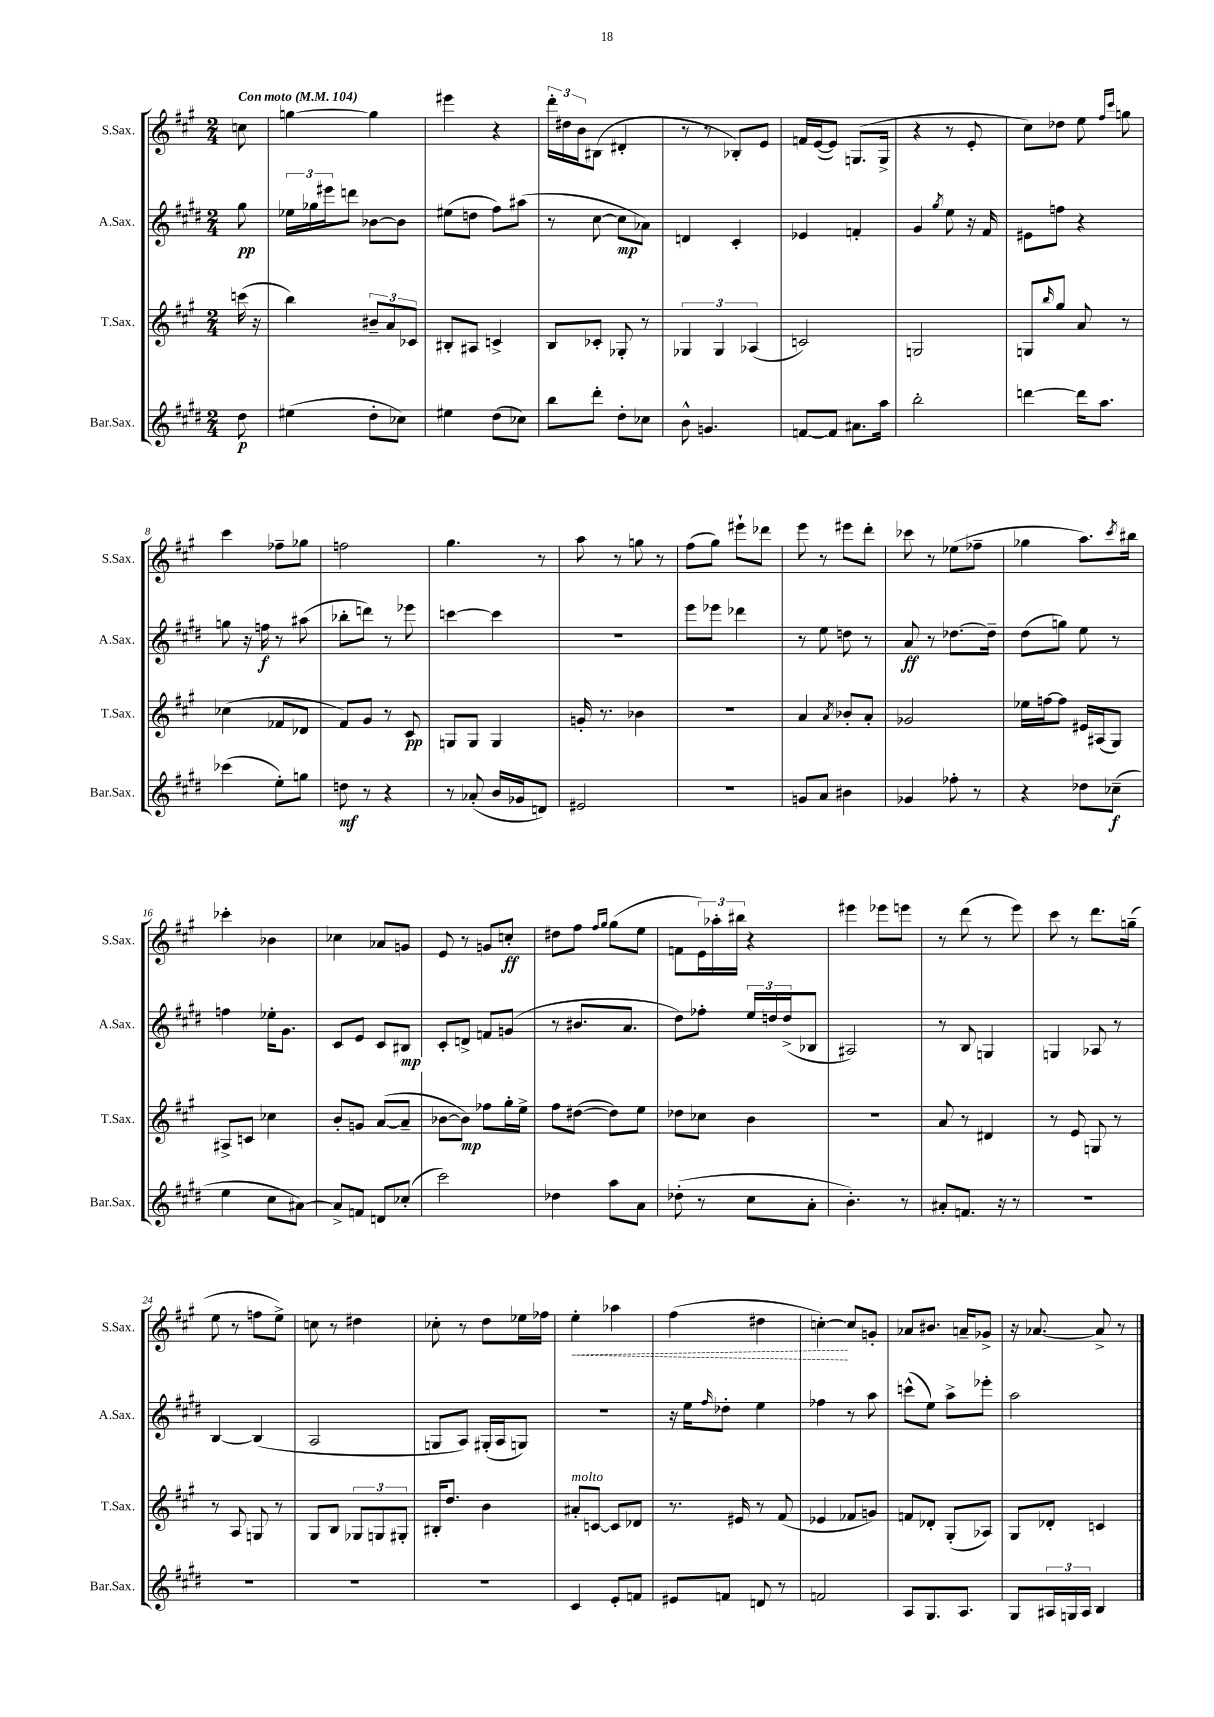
<<
\new StaffGroup <<
\new Staff = "s0" \with { instrumentName = "S.Sax." shortInstrumentName = "S.Sax." } {
    \clef treble \key a \major \numericTimeSignature \time 2/4 \partial 8 \tempo "Con moto" 4 = 104
    c''8 |
    g''4~ g''4 |
    eis'''4 r4 |
    \tuplet 3/2 { d'''16-. dis''16 b'16 } bis8( dis'4-. |
    r8 r8 bes8-.) e'8 |
    f'16 e'16~( e'8) g8.( g16-> |
    r4 r8 e'8-. |
    cis''8) des''8 e''8 \grace { fis''16 cis'''16 } g''8 |
    cis'''4 fes''8-- ges''8 |
    f''2 |
    gis''4. r8 |
    a''8 r8 g''8 r8 |
    fis''8( gis''8) eis'''8-! des'''8 |
    e'''8 r8 eis'''8 d'''8-. |
    ces'''8 r8 ees''8( fes''8-- |
    ges''4 a''8.) \acciaccatura { cis'''8 } bis''16 |
    ces'''4-. bes'4 |
    ces''4 aes'8 g'8 |
    e'8 r8 g'8 c''8-.\ff |
    dis''8 fis''8 \grace { fis''16 gis''16 } gis''8( e''8 |
    f'8 \tuplet 3/2 { e'16) aes''16-. bis''16 } r4 |
    eis'''4 ees'''8 e'''8 |
    r8 d'''8( r8 e'''8) |
    cis'''8 r8 d'''8. g''16--( |
    e''8 r8 f''8 e''8->) |
    c''8 r8 dis''4 |
    ces''8-. r8 d''8 ees''16 fes''16 |
    \once \override Hairpin.style = #'dashed-line e''4-.\< aes''4 |
    fis''4( dis''4 |
    c''4~-.\!) c''8 g'8-. |
    aes'8 bis'8. a'16-- ges'8-> |
    r16 aes'8.~ aes'8-> r8 \bar "|." |
}
\new Staff = "s1" \with { instrumentName = "A.Sax." shortInstrumentName = "A.Sax." } {
    \clef treble \key e \major \numericTimeSignature \time 2/4 \partial 8
    gis''8\pp |
    \tuplet 3/2 { ees''16 ges''16 eis'''16 } d'''8 bes'8~ bes'8 |
    eis''8( d''8 fis''8) ais''8( |
    r8 cis''8~ cis''8\mp aes'8) |
    d'4 cis'4-. |
    ees'4 f'4-. |
    gis'4 \acciaccatura { gis''8 } e''8 r16 fis'16 |
    eis'8 f''8 r4 |
    g''8 r16 f''16\f r8 ais''8( |
    bes''8-. d'''8) r8 ees'''8 |
    c'''4~ c'''4 |
    R2 |
    e'''8 ees'''8 des'''4 |
    r8 e''8 d''8 r8 |
    a'8\ff r8 des''8.~ des''16-- |
    dis''8( g''8) e''8 r8 |
    f''4 ees''16-. gis'8. |
    cis'8 e'8 cis'8 bis8\mp |
    cis'8-. d'8-> f'8 g'8( |
    r8 bis'8. a'8. |
    dis''8) fes''8-. \tuplet 3/2 { e''16 d''16 d''16->( } bes8 |
    ais2) |
    r8 b8 g4 |
    g4 aes8 r8 |
    b4~ b4( |
    a2 |
    g8 a8) gis16-.( a16 g8) |
    R2 |
    r16 e''16 \grace { fis''16 } des''8-. e''4 |
    fes''4 r8 a''8 |
    c'''8-^( e''8) a''8-> ees'''8-. |
    a''2 \bar "|." |
}
\new Staff = "s2" \with { instrumentName = "T.Sax." shortInstrumentName = "T.Sax." } {
    \clef treble \key a \major \numericTimeSignature \time 2/4 \partial 8
    c'''16( r16 |
    b''4) \tuplet 3/2 { bis'8-- a'8 ces'8 } |
    bis8-. ais8 c'4-> |
    b8 ces'8-. ges8-. r8 |
    \tuplet 3/2 { ges4 ges4 aes4( } |
    c'2) |
    g2 |
    g8 \grace { b''16 } gis''8 a'8 r8 |
    ces''4( fes'8 des'8 |
    fis'8) gis'8 r8 cis'8\pp |
    g8 g8 g4 |
    g'16-. r8. bes'4 |
    R2 |
    a'4 \acciaccatura { a'8 } bes'8-. a'8-. |
    ges'2 |
    ees''16 f''16~ f''8 eis'16 ais16( gis8) |
    ais8-> c'8 ces''4 |
    b'8-. g'8 a'8~( a'8-- |
    bes'8~ bes'8\mp) fes''8 gis''16-. e''16-> |
    fis''8 dis''8~( dis''8) e''8 |
    des''8 ces''8 b'4 |
    R2 |
    a'8 r8 dis'4 |
    r8 e'8 g8 r8 |
    r8 a8 g8 r8 |
    gis8 b8 \tuplet 3/2 { ges8 g8 gis8-. } |
    bis16-. d''8. b'4 |
    ais'8-.^\markup { \italic "molto" } c'8~ c'8 des'8 |
    r8. eis'16 r8 fis'8( |
    ees'4 fes'8 g'8) |
    f'8 des'8-. gis8-.( aes8) |
    gis8 des'8-. c'4 \bar "|." |
}
\new Staff = "s3" \with { instrumentName = "Bar.Sax." shortInstrumentName = "Bar.Sax." } {
    \clef treble \key e \major \numericTimeSignature \time 2/4 \partial 8
    dis''8\p |
    eis''4( dis''8-. ces''8) |
    eis''4 dis''8( ces''8) |
    b''8 dis'''8-. dis''8-. ces''8 |
    b'8-^ g'4. |
    f'8~ f'8 ais'8. a''16 |
    b''2-. |
    d'''4~ d'''16 a''8. |
    ces'''4( e''8-.) g''8 |
    d''8\mf r8 r4 |
    r8 aes'8-.( b'16 ges'16 d'8) |
    eis'2 |
    r2 |
    g'8 a'8 bis'4 |
    ges'4 fes''8-. r8 |
    r4 des''8 ces''8--\f( |
    e''4 cis''8 ais'8~) |
    ais'8-> f'8 d'8 ces''8-.( |
    cis'''2) |
    des''4 a''8 a'8 |
    des''8-.( r8 cis''8 a'8-. |
    b'4.-.) r8 |
    ais'8-. f'8. r16 r8 |
    R2 |
    R2 |
    R2 |
    R2 |
    cis'4 e'8-. f'8 |
    eis'8 f'8 d'8 r8 |
    f'2 |
    a8 gis8. a8. |
    gis8 \tuplet 3/2 { ais16 g16 ais16 } b4 \bar "|." |
}
>>
>>
